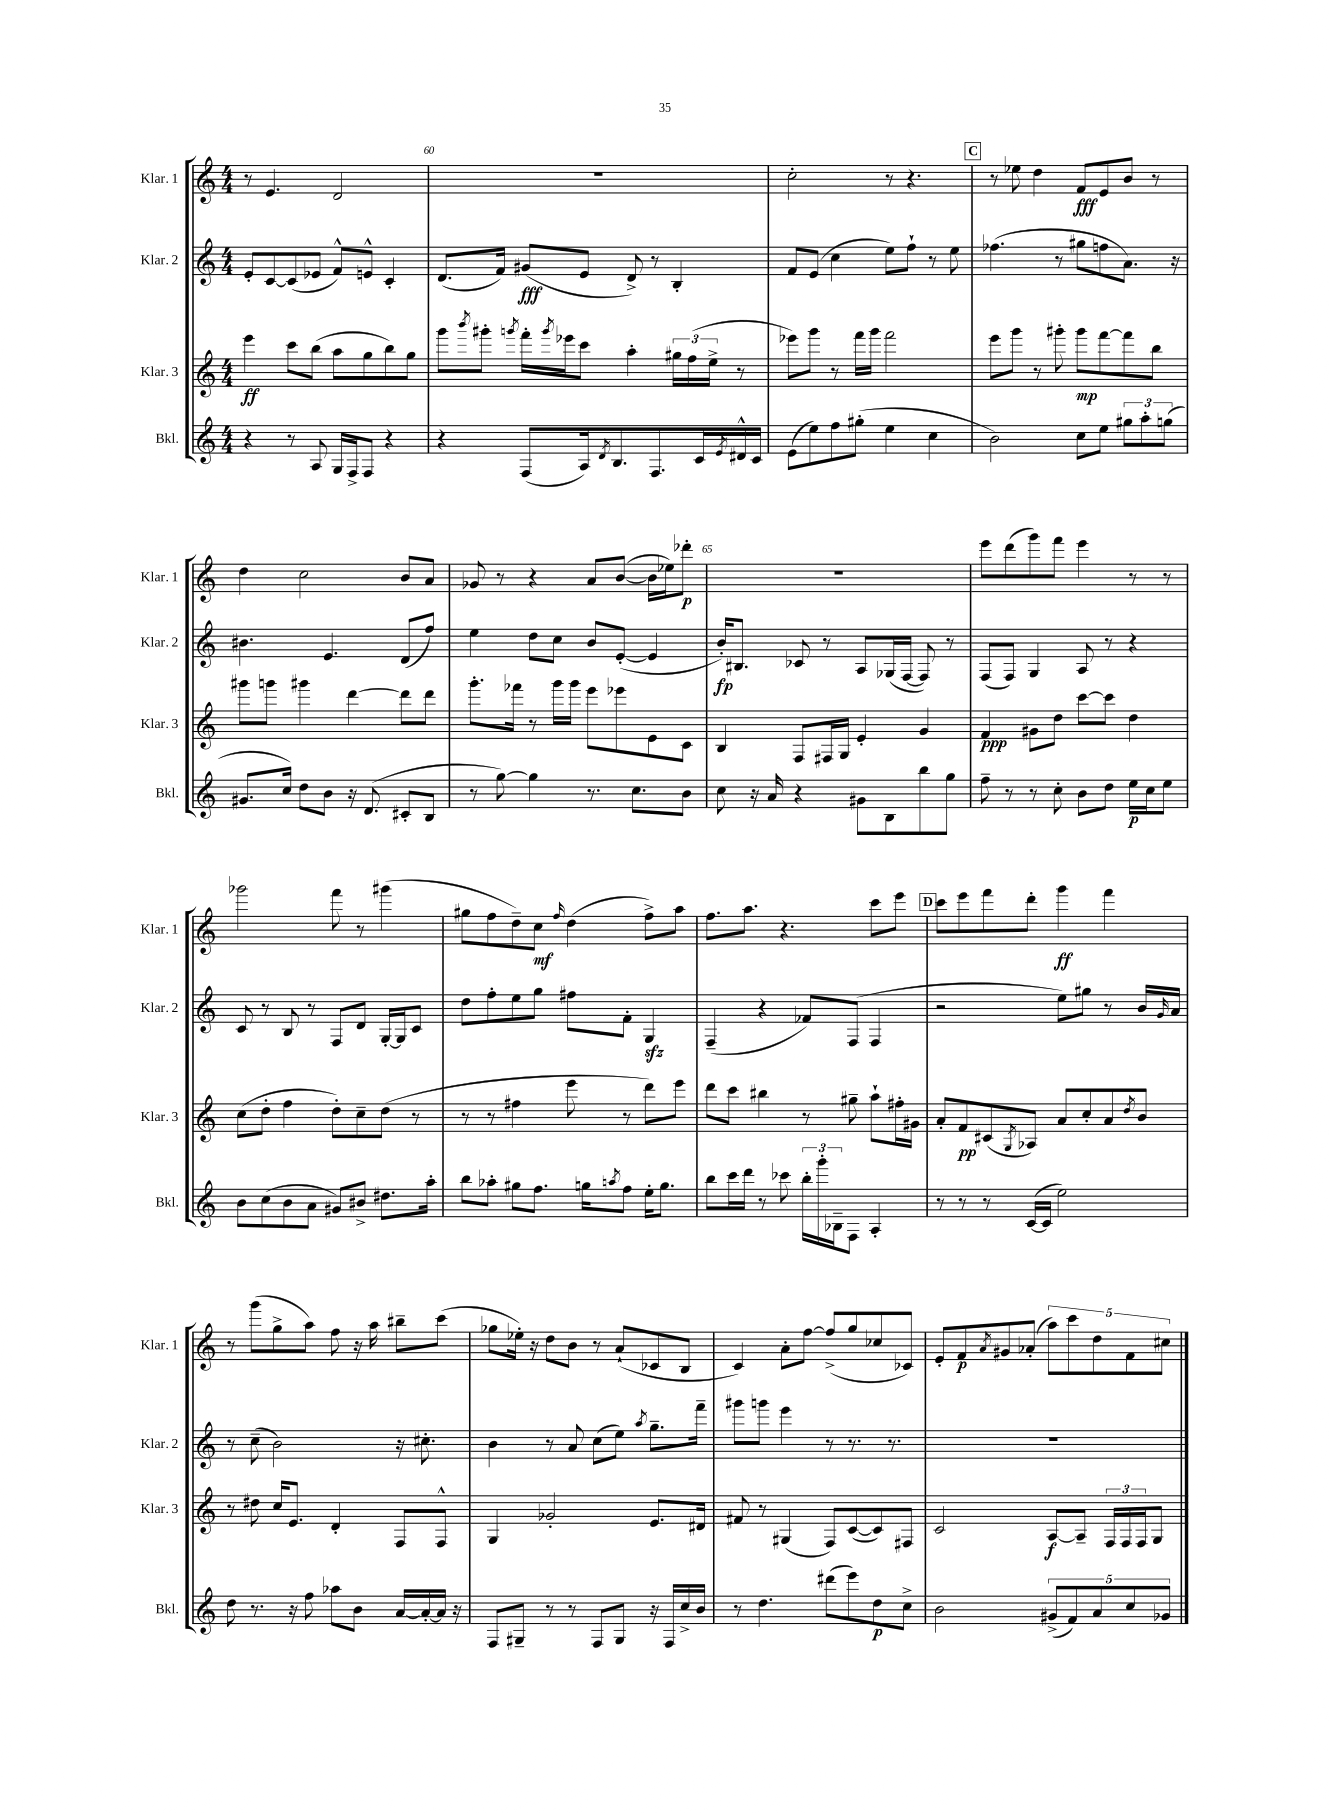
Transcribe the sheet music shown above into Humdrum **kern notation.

**kern	**kern	**kern	**kern
*staff4	*staff3	*staff2	*staff1
*clefG2	*clefG2	*clefG2	*clefG2
*k[]	*k[]	*k[]	*k[]
*M4/4	*M4/4	*M4/4	*M4/4
4r	4eee\	8e'/L	8r
.	.	[8c/	4.e/
8r	8ccc\L	(8c/]	.
8A/	(8bb\J	8e-/J	.
16G/LL	8aa\L	8f^^/L)	2d/
16F^/J	.	.	.
8F/J	8gg\	8e^^/J	.
4r	8bb\)	4c'/	.
.	8gg\J	.	.
=	=	=	=
4r	8ggg\L	(8.d/L	1r
.	8qbbb/	.	.
.	8ggg#'\J	.	.
.	.	16f/Jk)	.
.	8qggg/	.	.
(8F/L	16fff'\LL	(8g#/L	.
.	8qggg/	.	.
.	16eee-\J	.	.
16A/k)	8ccc\J	8e/J	.
8qd/	.	.	.
8.B/	.	.	.
.	4aa'\	8d^/)	.
8.F/	.	8r	.
.	24gg#\LL	4B'/	.
.	(24ff\	.	.
16c/L	.	.	.
.	24ee^\JJ	.	.
8qe/	.	.	.
16d#^^/	8r	.	.
16c/JJ	.	.	.
=	=	=	=
(8e\L	8eee-\L)	8f/L	2cc'\
8ee\)	8ggg\J	(8e/J	.
8ff\	8r	4cc\	.
(8gg#'\J	16fff\LL	.	.
.	16ggg\JJ	.	.
4ee\	2fff\	8ee\L)	8r
.	.	8ff`\J	4.r
4cc\	.	8r	.
.	.	8ee\	.
=	=	=	=
2b\)	8eee\L	(4.ff-\	8r
.	8ggg\J	.	8ee-\
.	8r	.	4dd\
.	8ggg#'\	8r	.
8cc\L	8ggg#\L	8gg#\L	8f/L
8ee\J	[8fff\	8ff\	8e/
12gg#\L	8fff\]	8.a\J)	8b/J
12aa'\	.	.	.
.	8bb\J	.	8r
(12gg\J	.	.	.
.	.	16r	.
=	=	=	=
8.g#/L	8ggg#\L	4.b#\	4dd\
.	8ggg\J	.	.
16cc/Jk)	.	.	.
8dd\L	4ggg#\	.	2cc\
8b\J	.	4.e/	.
16r	[4ddd\	.	.
(8.d/	.	.	.
8c#'/L	8ddd\]L	(8d/L	8b/L
8B/J	8ddd\J	8ff/J)	8a/J
=	=	=	=
8r	8.ggg'\L	4ee\	8g-/
[8gg\)	.	.	8r
.	16fff-\Jk	.	.
4gg\]	8r	8dd\L	4r
.	16ggg\LL	8cc\J	.
.	16ggg\JJ	.	.
8.r	8eee\L	8b/L	8a/L
.	8eee-\	([8e'/J	([8b/J
8.cc\L	.	.	.
.	8e\	4e/]	16b\]LL
.	.	.	16ee-\J)
8b\J	8c\J	.	8ddd-'\J
=	=	=	=
8cc\	4B/	16b'/LK)	1r
.	.	8.B#/J	.
16r	.	.	.
16a/	.	.	.
4r	8F/L	8c-/	.
.	16F#/L	8r	.
.	16G/JJ	.	.
8g#\L	4e'/	8A/L	.
8B\	.	(16G-/L	.
.	.	[16F/JJ	.
8bb\	4g/	8F/])	.
8gg\J	.	8r	.
=	=	=	=
8ff~\	4f/	(8F/L	8eee\L
8r	.	8F/J)	(8ddd\
8r	8g#\L	4G/	8ggg\)
8cc'\	8dd\J	.	8fff\J
8b\L	[8ccc\L	8A/	4eee\
8dd\J	8ccc\]J	8r	.
16ee\LL	4dd\	4r	8r
16cc\J	.	.	.
8ee\J	.	.	8r
=	=	=	=
8b\L	(8cc\L	8c/	2ggg-\
(8cc\	8dd'\J	8r	.
8b\	4ff\	8B/	.
8a\J	.	8r	.
8g#/L)	8dd'\L)	8F/L	8fff\
8b#^/J	8cc~\	8d/J	8r
8.dd#\L	(8dd\J	[16G'/LL	(4ggg#\
.	.	16G/]J	.
.	8r	8c/J	.
16aa'\Jk	.	.	.
=	=	=	=
8bb\L	8r	8dd\L	8gg#\L
8aa-'\J	8r	8ff'\	8ff\
8gg#\L	4ff#\	8ee\	8dd~\)
8.ff\J	.	8gg\J	8cc\J
.	.	.	16qqff/
.	8eee\	8ff#\L	(4dd\
16gg\LK	.	.	.
8qaa/	.	.	.
8ff\J	8r	8f'\J	.
16ee'\LK	8ddd\L)	4G/	8ff^\L)
8.gg\J	.	.	.
.	8eee\J	.	8aa\J
=	=	=	=
8bb\L	8ddd\L	(4F~/	8.ff\L
16ccc\L	8ccc\J	.	.
16ddd\JJ	.	.	8.aa\J
8r	4bb#\	4r	.
8ccc-\	.	.	4.r
24bb'\LL	8r	8f-/L)	.
24ggg'\	.	.	.
24B-~\J	.	.	.
8F\J	8gg#~\	(8F/J	.
4A'/	8aa`\L	4F/	8ccc\L
.	16ff#'\L	.	8eee\J
.	16g#\JJ	.	.
=	=	=	=
8r	8a'/L	2r	8ccc\L
8r	8f/	.	8eee\
8r	(8c#/	.	8fff\
.	8qG/	.	.
([16c/LL	8A-/J)	.	8ddd'\J
16c/]JJ	.	.	.
2ee\)	8a/L	8ee\L)	4ggg\
.	8cc'/	8gg#\J	.
.	8a/	8r	4fff\
.	8qdd/	.	.
.	8b/J	16b/LL	.
.	.	16qqg/	.
.	.	16a/JJ	.
=	=	=	=
8dd\	8r	8r	8r
8.r	8dd#\	(8cc~\	(8ggg\L
.	16cc/LK	2b\)	8gg^\
16r	8.e/J	.	.
8ff\	.	.	8aa\J)
8aa-\L	4d'/	.	8ff\
8b\J	.	.	16r
.	.	.	16aa\
[16a/LL	8F/L	16r	8bb#~\L
16a'/_	.	8.cc#'\	.
16a/]JJ	8F^^/J	.	(8ccc\J
16r	.	.	.
=	=	=	=
8F/L	4G/	4b\	8gg-\L
8G#~/J	.	.	16ee-'\Jk)
.	.	.	16r
8r	2g-'/	8r	8dd\L
8r	.	8a/	8b\J
8F/L	.	(8cc\L	8r
8G#/J	.	8ee\J)	(8a`/L
.	.	8qaa/	.
16r	8.e/L	8.gg~\L	8c-/
16F/LL	.	.	.
16cc^/	.	.	8B/J
16b/JJ	16d#/Jk	16fff~\Jk	.
=	=	=	=
8r	8f#/	8ggg#\L	4c/)
4.dd\	8r	8ggg\J	.
.	(4G#/	4eee\	8a'\L
.	.	.	[8ff\J
(8ddd#\L	8F/L)	8r	(8ff^/]L
8eee\)	([8c/	8.r	8gg/
8dd\	8c/])	.	8cc-/
.	.	8.r	.
8cc^\J	8F#/J	.	8c-/J)
=	=	=	=
2b\	2c/	1r	8e'/L
.	.	.	8f/
.	.	.	8qa/
.	.	.	8g#/
.	.	.	(8a-'/J
(10g#^/L	[8A/L	.	10aa\L)
10f/)	.	.	10ccc\
.	8A~/]J	.	.
10a/	.	.	10dd\
.	24F/LL	.	.
.	24F/	.	.
10cc/	.	.	10f\
.	24F/J	.	.
.	8G/J	.	.
10g-/J	.	.	10cc#\J
==	==	==	==
*-	*-	*-	*-
